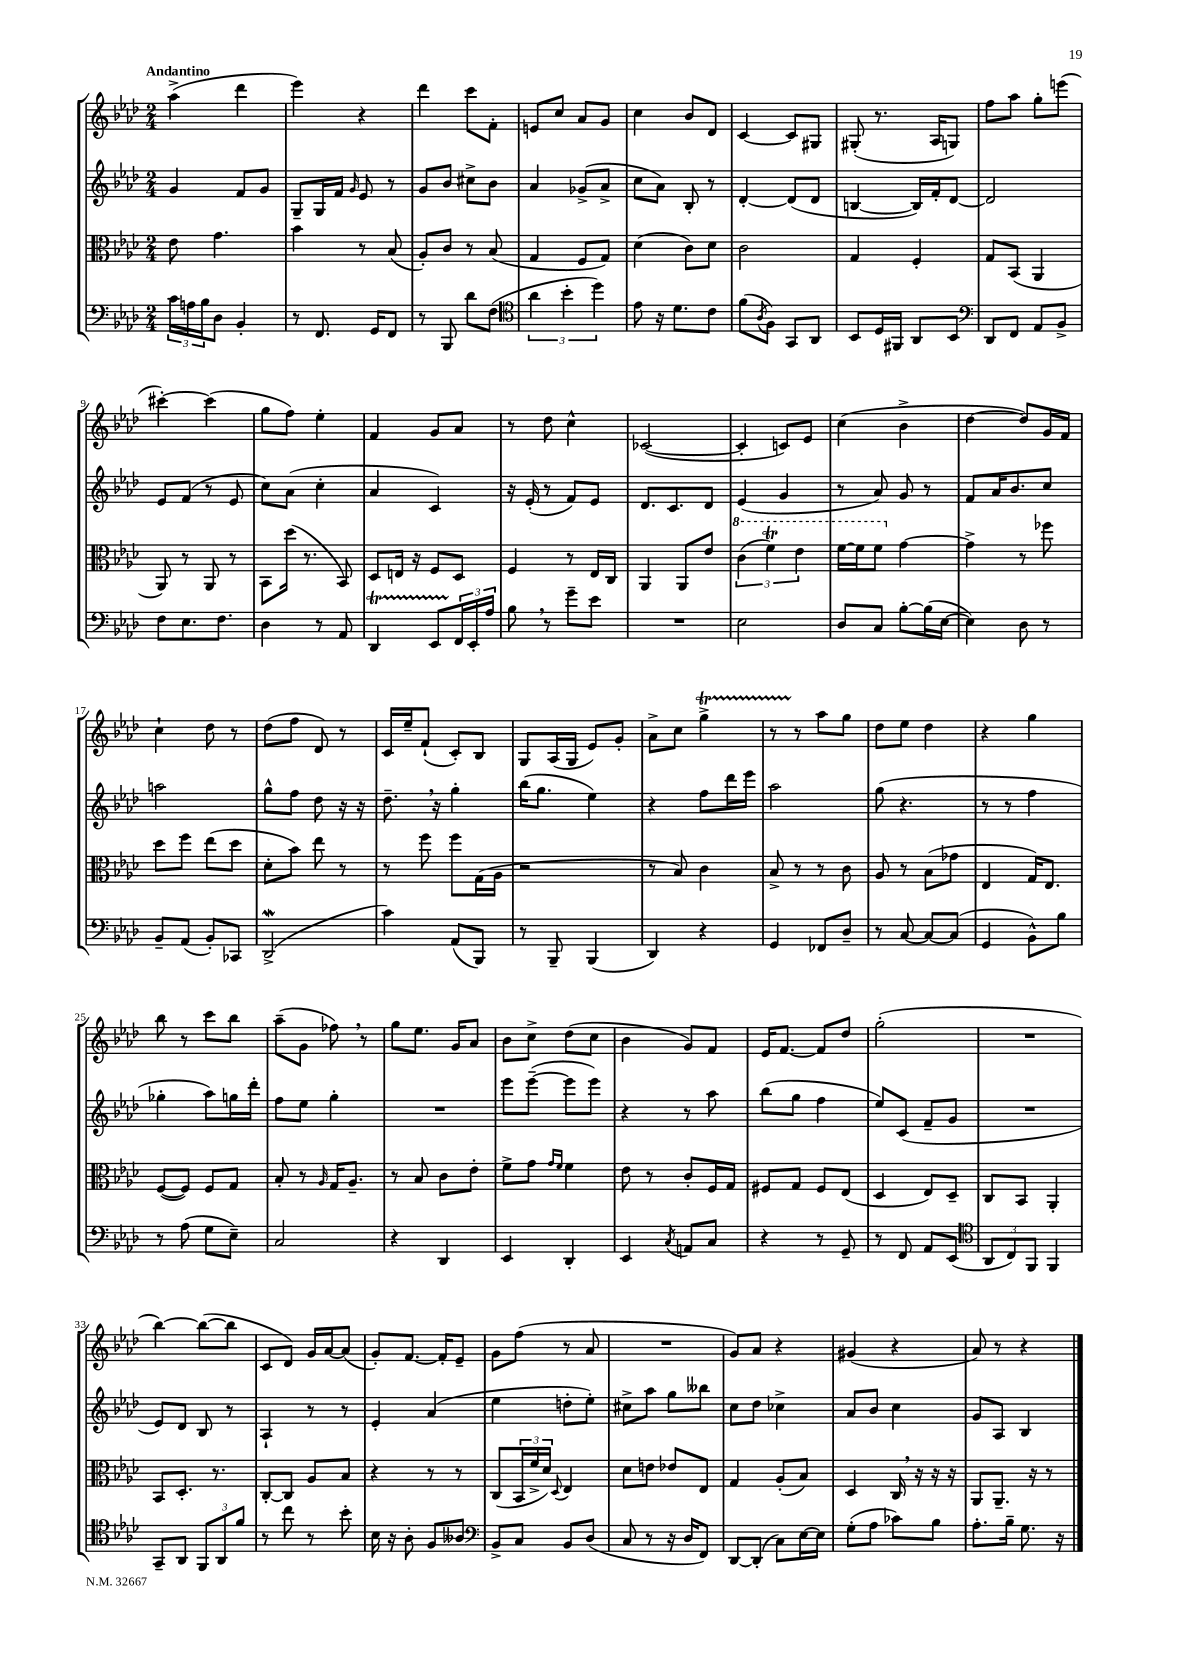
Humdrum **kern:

**kern	**kern	**kern	**kern
*part4	*part3	*part2	*part1
*staff4	*staff3	*staff2	*staff1
*clefF4	*clefC3	*clefG2	*clefG2
*k[b-e-a-d-]	*k[b-e-a-d-]	*k[b-e-a-d-]	*k[b-e-a-d-]
*M2/4	*M2/4	*M2/4	*M2/4
=1	=1	=1	=1
!	!	!	!LO:TX:a:B:t=Andantino
24c\LL	8e-\	4g/	(4aa-^\
24An\	.	.	.
24B-\J	.	.	.
8D-\J	4.g\	.	.
4BB-'/	.	8f/L	4ddd-\
.	.	8g/J	.
=2	=2	=2	=2
8r	4b-\	8G~/L	4eee-\)
8.FF/	.	16G/L	.
.	.	16f/JJ	.
.	.	16qqg/	.
.	8r	8e-/	4r
16GG/KL	.	.	.
8FF/J	(8B-/	8r	.
=3	=3	=3	=3
8r	8A-'/L)	8g/L	4ddd-\
8BBB-/	8c/J	8b-/J	.
8d-\L	8r	8cc#X^\L	8ccc\L
(8F\J	(8B-/	8b-\J	8f'\J
=4	=4	=4	=4
*clefC4	*	*	*
6a-\	4G/	4a-/	8en/L
.	.	.	8cc/J
6b-'\	.	.	.
.	8F/L	(8g-X^/L	8a-/L
6dd-\)	.	.	.
.	8G/J)	8a-^/J	8g/J
=5	=5	=5	=5
8e-\	(4d-\	8cc\L	4cc\
16r	.	8a-\J)	.
8.d-\L	.	.	.
.	8c\L)	8B-'/	8b-/L
8c\J	8d-\J	8r	8d-/J
=6	=6	=6	=6
(8f\L	2c\	[4d-'/	[4c/
8qA-/	.	.	.
8F\J)	.	.	.
8GG/L	.	(8d-/L]	8c/L]
8AA-/J	.	8d-/J	8G#X/J
=7	=7	=7	=7
8BB-/L	4G/	[4Bn/	(8G#X'/
16D-/L	.	.	8.r
16FF#X/JJ	.	.	.
8AA-/L	4F'/	16B/LL])	.
.	.	16f'/J	16A-/KL
8BB-/J	.	[8d-/J	8Gn/J)
=8	=8	=8	=8
*clefF4	*	*	*
8DD-/L	8G/L	2d-/]	8ff\L
8FF/J	(8BB-/J	.	8aa-\J
8AA-/L	4AA-/	.	8gg'\L
8BB-^/J	.	.	(8eeen\J
!!LO:LB:g=z
=9	=9	=9	=9
8F\L	8AA-/)	8e-/L	[4ccc#X'\)
8.E-\	8r	(8f/J	.
.	8AA-/	8r	(4ccc#\]
8.F\J	.	.	.
.	8r	8e-/	.
=10	=10	=10	=10
4D-\	8BB-\L	8cc\L)	8gg\L
.	(16dd-\Jk	(8a-\J	8ff\J)
.	8.r	.	.
8r	.	4cc'\	4ee-'\
8AA-/	8BB-/)	.	.
=11	=11	=11	=11
4DD-T/	8D-/L	4a-/	4f/
.	16En/Jk	.	.
.	16r	.	.
8EE-TTT/L	8F/L	4c/)	8g/L
24FF/L	8D-/J	.	8a-/J
24EE-'/	.	.	.
24A-/JJ	.	.	.
=12	=12	=12	=12
8B-,\	4F/	16r	8r
.	.	(16e-'/	.
8r	.	8r	8dd-\
8g~\L	8r	8f/L)	4cc^^\
8e-\J	16E-/LL	8e-/J	.
.	16C/JJ	.	.
=13	=13	=13	=13
2r	4AA-/	8.d-/L	([2c-X/
.	.	8.c/	.
.	8AA-/L	.	.
.	8e-/J	8d-/J	.
=14	=14	=14	=14
*	*8va	*	*
2E-\	(6cc\	(4e-/	4c-'/]
.	6ffT\)	.	.
.	.	4g/	8cn/L)
.	6ee-\	.	.
.	.	.	8e-/J
=15	=15	=15	=15
8D-/L	[16ff\LL	8r	(4cc\
.	16ff\J]	.	.
8C/J	8ff\J	8a-/)	.
*	*X8va	*	*
[8B-'\L	[4g\	8g/	4b-^\
(16B-\L]	.	8r	.
[16E-\JJ	.	.	.
=16	=16	=16	=16
4E-\])	4g^\]	8f/L	[4dd-\
.	.	16a-/K	.
.	.	8.b-/	.
8D-\	8r	.	8dd-/L])
8r	8ff-X\	8cc/J	16g/L
.	.	.	16f/JJ
!!LO:LB:g=z
=17	=17	=17	=17
8BB-~/L	8dd-\L	2aan\	4cc`\
(8AA-/J	8ff\J	.	.
8BB-'/L)	(8ee-\L	.	8dd-\
8CC-X/J	8dd-\J	.	8r
=18	=18	=18	=18
(2DD-w^/	8d-'\L	8gg^^\L	(8dd-\L
.	8b-\J)	8ff\J	8ff\J
.	8ee-\	8dd-\	8d-/)
.	8r	16r	8r
.	.	16r	.
=19	=19	=19	=19
4c\)	8r	8.dd-~,\	16c/LL
.	.	.	16ee-~/J
.	8ff\	.	(8f`/J
.	.	16r	.
(8AA-/L	8ff\L	4gg'\	8c'/L)
8BBB-/J)	(16G\L	.	8B-/J
.	16A-\JJ	.	.
=20	=20	=20	=20
8r	2r	(16bb-\KL	8G/L
.	.	8.gg\J	.
8BBB-~/	.	.	(16A-/L
.	.	.	16G/JJ
(4BBB-/	.	4ee-\)	8e-/L)
.	.	.	8g'/J
=21	=21	=21	=21
4DD-/)	8r	4r	8a-^\L
.	8B-/)	.	8cc\J
4r	4c\	8ff\L	4ggt^\
.	.	16ddd-\L	.
.	.	16eee-\JJ	.
=22	=22	=22	=22
4GG/	8B-^/	2aa-\	8r
.	8r	.	8r
8FF-X/L	8r	.	8aa-\L
8D-~/J	8c\	.	8gg\J
=23	=23	=23	=23
8r	8A-/	(8gg\	8dd-\L
[8C/	8r	4.r	8ee-\J
8C/L_	(8B-\L	.	4dd-\
(8C/J]	8g-X\J	.	.
=24	=24	=24	=24
4GG/	4E-/	8r	4r
.	.	8r	.
8BB-^^\L)	16G/KL)	4ff\	4gg\
.	8.E-/J	.	.
8B-\J	.	.	.
!!LO:LB:g=z
=25	=25	=25	=25
8r	([8F/L	4gg-X'\	8bb-\
(8A-\	8F/J])	.	8r
8G\L	8F/L	8aa-\L)	8ccc\L
8E-~\J)	8G/J	16ggn\L	8bb-\J
.	.	16ddd-'\JJ	.
=26	=26	=26	=26
2C/	8B-'/	8ff\L	(8aa-~\L
.	8r	8ee-\J	8g\J
.	16qqA-/	.	.
.	16G/KL	4gg'\	8ff-X,\)
.	8.A-~/J	.	.
.	.	.	8r
=27	=27	=27	=27
4r	8r	2r	8gg\L
.	8B-/	.	8.ee-\J
4DD-/	8c\L	.	.
.	.	.	16g/KL
.	8e-'\J	.	8a-/J
=28	=28	=28	=28
4EE-/	8f^\L	8eee-\L	8b-\L
.	8g\J	([8eee-~\J	8cc^\J
.	16qqg/LL	.	.
.	16qqf/JJ	.	.
4DD-'/	4f\	8eee-\L]	(8dd-\L
.	.	8eee-\J)	8cc\J
=29	=29	=29	=29
4EE-/	8e-\	4r	4b-\
.	8r	.	.
8qC/	.	.	.
8AAn/L	8c'/L	8r	8g/L)
8C/J	16F/L	8aa-\	8f/J
.	16G/JJ	.	.
=30	=30	=30	=30
4r	8F#X/L	(8bb-\L	16e-/KL
.	.	.	[8.f/J
.	8G/J	8gg\J	.
8r	8F#/L	4ff\	8f/L]
8GG~/	(8E-/J	.	8dd-/J
=31	=31	=31	=31
8r	4D-/	8ee-/L)	(2gg'\
8FF/	.	(8c/J	.
8AA-/L	8E-/L)	8f~/L	.
(8EE-/J	8D-~/J	8g/J	.
=32	=32	=32	=32
*clefC4	*	*	*
12AA-/L	8C/L	2r	2r
12C/)	.	.	.
.	8BB-/J	.	.
12FF/J	.	.	.
4FF/	4AA-'/	.	.
!!LO:LB:g=z
=33	=33	=33	=33
8GG~/L	8BB-/L	8e-/L)	[4bb-\)
8AA-/J	8.D-'/J	8d-/J	.
12FF/L	.	8B-/	(8bb-\L_
.	8.r	.	.
12AA-/	.	.	.
.	.	8r	8bb-\J]
12f/J	.	.	.
=34	=34	=34	=34
8r	[8C'/L	4A-`/	8c/L
8cc\	8C/J]	.	8d-/J)
8r	8A-/L	8r	16g/LL
.	.	.	[16a-/J
8b-'\	8B-/J	8r	(8a-/J]
=35	=35	=35	=35
16B-\	4r	4e-'/	8g'/L)
16r	.	.	.
8A-'\	.	.	[8.f/J
8F/L	8r	(4a-/	.
.	.	.	16f'/KL]
8A--X/J	8r	.	8e-~/J
=36	=36	=36	=36
*clefF4	*	*	*
8BB-^/L	(8C/L	4ee-\	8g\L
8C/J	24BB-/L	.	(8ff\J
.	24f^/	.	.
.	24d-/JJ)	.	.
.	8qqD-/	.	.
8BB-/L	4E-/	8ddn'\L	8r
(8D-/J	.	8ee-'\J)	8a-/
=37	=37	=37	=37
8C/	8d-\L	8cc#X^\L	2r
8r	8en\J	8aa-\J	.
16r	8e-X/L	8gg\L	.
16D-/KL	.	.	.
8FF/J)	8E-/J	8bb--X\J	.
=38	=38	=38	=38
[8DD-/L	4G/	8cc\L	8g/L)
(8DD-'/J]	.	8dd-\J	8a-/J
8C\L)	(8A-'/L	4cc-X^\	4r
[16E-\L	8B-/J)	.	.
16E-\JJ]	.	.	.
=39	=39	=39	=39
(8G'\L	4D-/	8a-/L	(4g#X/
8A-\J	.	8b-/J	.
8c-X\L)	16C,/	4cc\	4r
.	16r	.	.
8B-\J	16r	.	.
.	16r	.	.
=40	=40	=40	=40
8.A-'\L	8AA-/L	8g/L	8a-/)
.	8.AA-~/J	8A-/J	8r
16B-~\Jk	.	.	.
8.G\	.	4B-/	4r
.	16r	.	.
.	8r	.	.
16r	.	.	.
==	==	==	==
*-	*-	*-	*-
